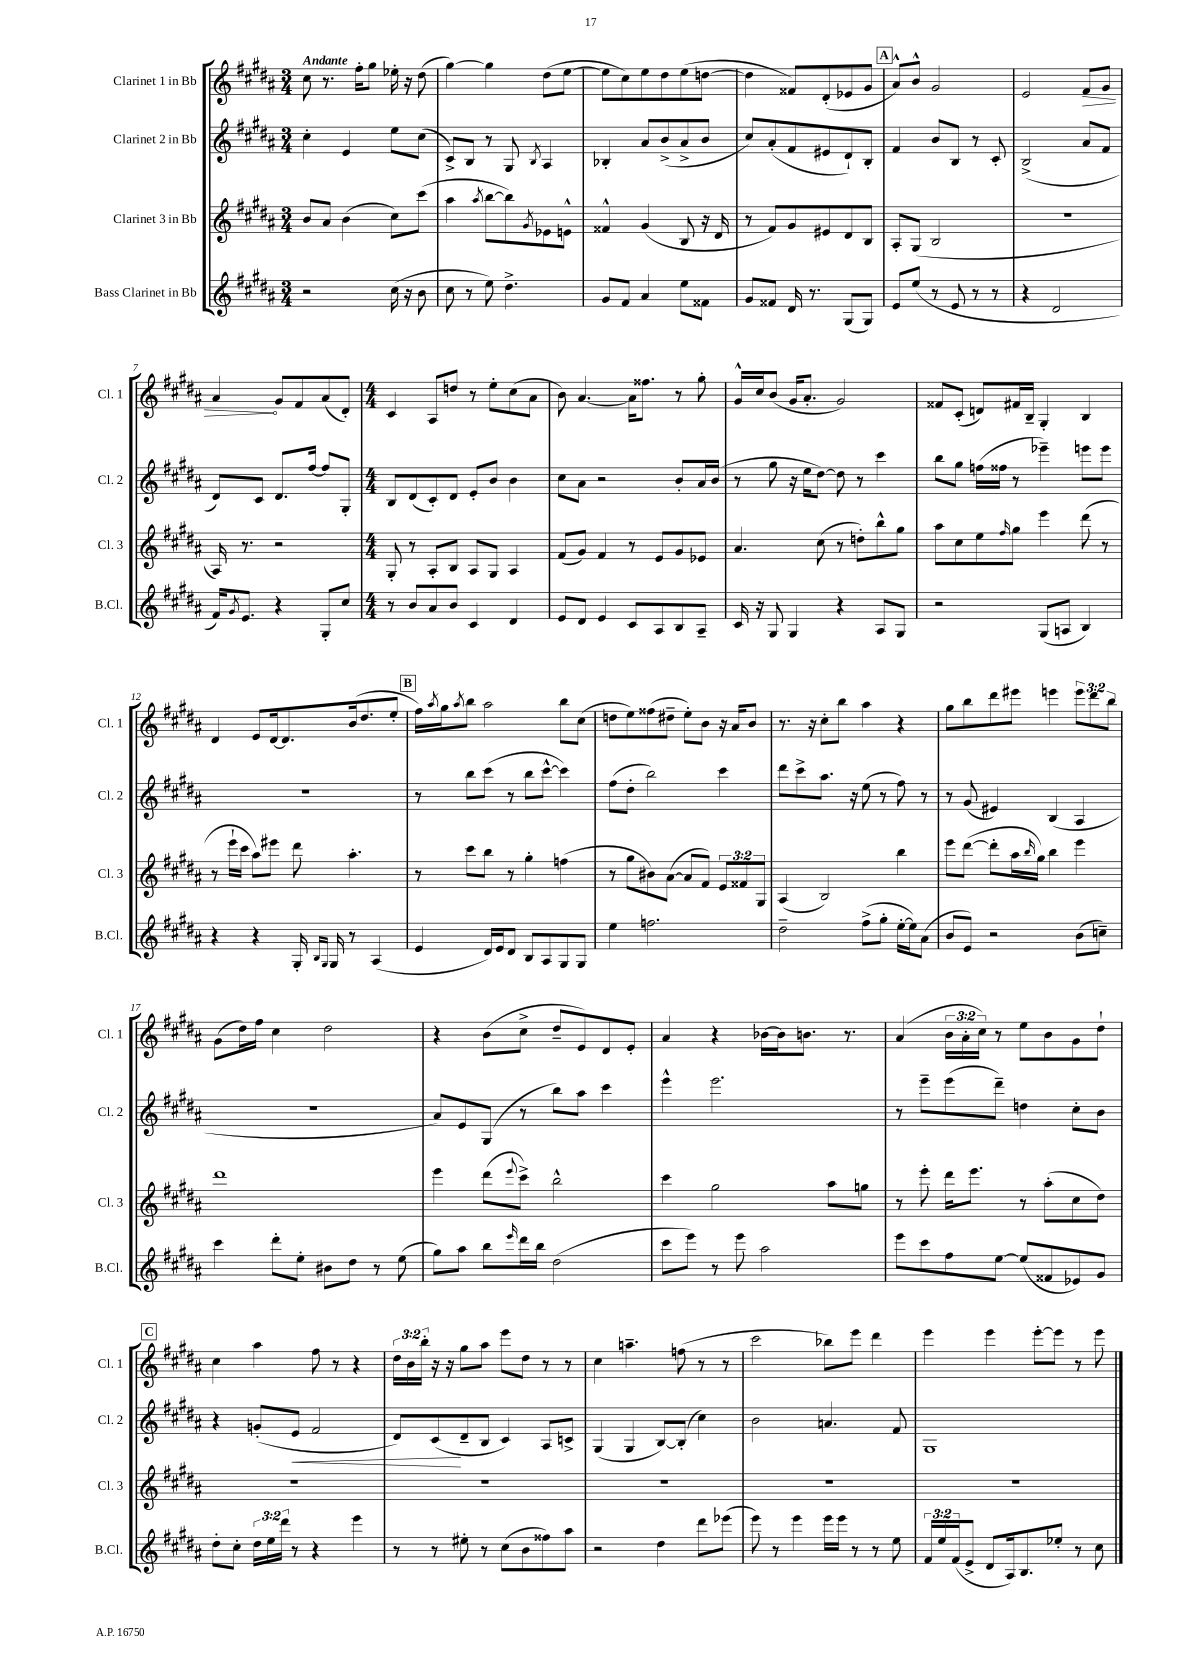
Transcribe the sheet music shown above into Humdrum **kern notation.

**kern	**kern	**kern	**kern
*staff4	*staff3	*staff2	*staff1
*clefG2	*clefG2	*clefG2	*clefG2
*k[f#c#g#d#a#]	*k[f#c#g#d#a#]	*k[f#c#g#d#a#]	*k[f#c#g#d#a#]
*M3/4	*M3/4	*M3/4	*M3/4
2r	8b	4cc#'	8cc#
.	8a#	.	8.r
.	(4b	4e	.
.	.	.	16ff#'
.	.	.	8gg#
(16cc#	8cc#)	8ee	16ee-'
16r	.	.	16r
8b	(8ccc#	(8cc#	(8dd#
=	=	=	=
8cc#	4aa#	8c#^)	[4gg#)
8r	.	8B	.
.	8qaa#	.	.
8ee)	[8bb	8r	4gg#]
4.dd#^	8bb])	8G#	.
.	8qg#	8qB	.
.	8e-	4A#	(8dd#
.	8e^^	.	[8ee
=	=	=	=
8g#	4f##^^	4B-'	8ee]
8f#	.	.	8cc#)
4a#	(4g#	8a#	8ee
.	.	(8b^	8dd#
8ee	8B	8a#^	(8ee
8f##	16r	8b	[8dd
.	16d#	.	.
=	=	=	=
8g#	8r	8cc#)	4dd]
8f##	8f#)	(8a#'	.
16d#	8g#	8f#	8f##)
8.r	.	.	.
.	8e#	8e#	(8d#'
(8G#	8d#	8d#`)	8e-
8G#)	8B	8B'	8g#
=	=	=	=
8e	8A#'	4f#	8a#^^)
(8ee	(8G#	.	8b^^
8r	2B	8b	2g#
8e	.	8B	.
8r	.	8r	.
8r	.	8c#'	.
=	=	=	=
4r	2.r	(2B^	2e
2d#	.	.	.
.	.	8a#	8f#
.	.	8f#	8g#
=	=	=	=
16f#)	16A#)	8d#)	4a#
8qg#	.	.	.
8.e	8.r	.	.
.	.	8c#	.
4r	2r	8.d#	8g#
.	.	.	8f#
.	.	[16ff#	.
8G#'	.	8ff#]	(8a#
8cc#	.	8G#'	8d#')
=	=	=	=
*M4/4	*M4/4	*M4/4	*M4/4
8r	8G#'	8B	4c#
8b	8r	(8d#	.
8a#	8A#'	8c#')	8A#
8b	8B	8d#	8dd
4c#	8A#	8e'	8r
.	8G#	8b	8ee'
4d#	4A#	4b	(8cc#
.	.	.	8a#
=	=	=	=
8e	(8f#	8cc#	8b)
8d#	8g#)	8a#	[4.a#
4e	4f#	2r	.
8c#	8r	.	16a#]
.	.	.	8.ff##
8A#	8e	.	.
8B	8g#	8b'	8r
8A#~	8e-	16a#	8gg#'
.	.	(16b	.
=	=	=	=
16c#	4.a#	8r	16g#^^
16r	.	.	16cc#
8G#	.	8gg#	(8b
4G#	.	16r	16g#
.	.	16ee	8.a#'
.	(8cc#	[8dd#)	.
4r	8r	8dd#]	2g#)
.	8dd')	8r	.
8A#	8bb^^	4ccc#	.
8G#	8gg#	.	.
=	=	=	=
2r	8aa#	8bb	8f##
.	8cc#	8gg#	(8c#'
.	8ee	(16ff	8d)
.	.	16ff##	.
.	16qqff#	.	.
.	8gg#	8r	16f#
.	.	.	16B~
(8G#	4eee	4eee-~)	4G#'
8A	.	.	.
4B)	(8ddd#	8eee	4B
.	8r	8eee	.
=	=	=	=
4r	8r	1r	4d#
.	16eee`	.	.
.	16ccc#	.	.
4r	8aa#)	.	8e
.	8eee#	.	[16d#
.	.	.	8.d#]
16G#'	8ddd#	.	.
16qqB	.	.	.
16qqG#	.	.	.
16G#	.	.	.
8r	4.aa#'	.	(16b
.	.	.	8.dd#
(4A#	.	.	.
.	.	.	8ee'
=	=	=	=
4e	8r	8r	16ff#)
.	.	.	8qaa#
.	.	.	16gg#
.	.	.	8qaa#
.	8ccc#	8bb	8bb
16d#)	8bb	(8ccc#	2aa#
16e	.	.	.
8d#	8r	8r	.
8B	4gg#'	8bb	.
8A#	.	[8ccc#^^	.
8G#	(4ff	4ccc#])	8bb
8G#	.	.	(8cc#
=	=	=	=
4ee	8r	(8ff#	8dd
.	8gg#	8dd#'	8ee)
2.ff	8b#)	2bb)	(8ff##
.	([8a#	.	8dd#~
.	8a#]	.	8ee')
.	8f#)	.	8b
.	12e	4ccc#	16r
.	.	.	16a#
.	12f##	.	.
.	.	.	8b
.	12G#	.	.
=	=	=	=
2dd#~	(4A#	8ddd#	8.r
.	.	8ccc#^	.
.	.	.	16r
.	2B)	8.aa#	8cc#'
.	.	.	8bb
.	.	16r	.
(8ff#^	.	(8ee	4aa#
8gg#'	.	8r	.
[16ee'	4bb	8ff#)	4r
16ee])	.	.	.
(8a#	.	8r	.
=	=	=	=
8b	8eee	8r	8gg#
8e)	([8ddd#	(8g#	8bb
2r	8ddd#']	4e#)	8ddd#
.	16aa#	.	8eee#
.	16qqbb	.	.
.	16gg#)	.	.
.	4bb	(4B	4eee
(8b	4eee	4A#	12eee
.	.	.	12ddd#
8cc~)	.	.	.
.	.	.	12bb
=	=	=	=
4ccc#	1ddd#	1r	(8g#
.	.	.	16dd#)
.	.	.	16ff#
8ddd#'	.	.	4cc#
8ee'	.	.	.
8b#	.	.	2dd#
8dd#	.	.	.
8r	.	.	.
(8ee	.	.	.
=	=	=	=
8gg#)	4eee	8a#)	4r
8aa#	.	8e	.
8bb	(8ddd#	(8G#	(8b
16qqeee	8qqeee	.	.
16ddd#	8ccc#^)	8r	8cc#^
16bb	.	.	.
(2dd#	2bb^^	8bb)	8dd#~
.	.	8aa#	8e)
.	.	4ccc#	8d#
.	.	.	8e'
=	=	=	=
8ccc#	4ccc#	4eee^^	4a#
8eee)	.	.	.
8r	2gg#	2.eee	4r
8eee	.	.	.
2aa#	.	.	[16b-
.	.	.	16b-]
.	.	.	8.b
.	8aa#	.	.
.	.	.	8.r
.	8gg	.	.
=	=	=	=
8eee	8r	8r	(4a#
8ccc#	8eee'	8eee~	.
8ff#	16ddd#	(8eee	24b
.	.	.	24a#'
.	8.eee	.	.
.	.	.	24cc#)
[8ee	.	8ddd#~)	8r
(8ee]	8r	4dd	8ee
8f##	(8aa#'	.	8b
8e-)	8cc#	8cc#'	8g#
8g#	8dd#)	8b	8dd#`
=	=	=	=
8dd#'	1r	4r	4cc#
8cc#'	.	.	.
24dd#	.	(8g'	4aa#
24ee	.	.	.
24ddd#	.	.	.
8r	.	8e	.
4r	.	2f#	8ff#
.	.	.	8r
4eee	.	.	4r
=	=	=	=
8r	1r	8d#)	24dd#
.	.	.	24b
.	.	.	24bb'
8r	.	(8c#	16r
.	.	.	16r
8ee#'	.	8d#~	8gg#
8r	.	8B	8aa#
(8cc#	.	4c#)	8eee
8b	.	.	8dd#
8ff##)	.	8A#	8r
8aa#	.	8c^	8r
=	=	=	=
2r	1r	(4G#	4cc#
.	.	4G#	4.aa~
4dd#	.	[8B)	.
.	.	(8B']	(8ff
8ddd#	.	4cc#)	8r
(8eee-	.	.	8r
=	=	=	=
8eee)	1r	2b	2ccc#
8r	.	.	.
4eee	.	.	.
16eee	.	4.a	8bb-)
16eee	.	.	.
8r	.	.	8eee
8r	.	.	4ddd#
8ee	.	8f#	.
=	=	=	=
24f#	1r	1G#	4eee
24ee	.	.	.
(24f#	.	.	.
8e^	.	.	.
8d#	.	.	4eee
16A#)	.	.	.
8.B	.	.	.
.	.	.	[8eee'
8ee-'	.	.	8eee]
8r	.	.	8r
8cc#	.	.	8eee
==	==	==	==
*-	*-	*-	*-
